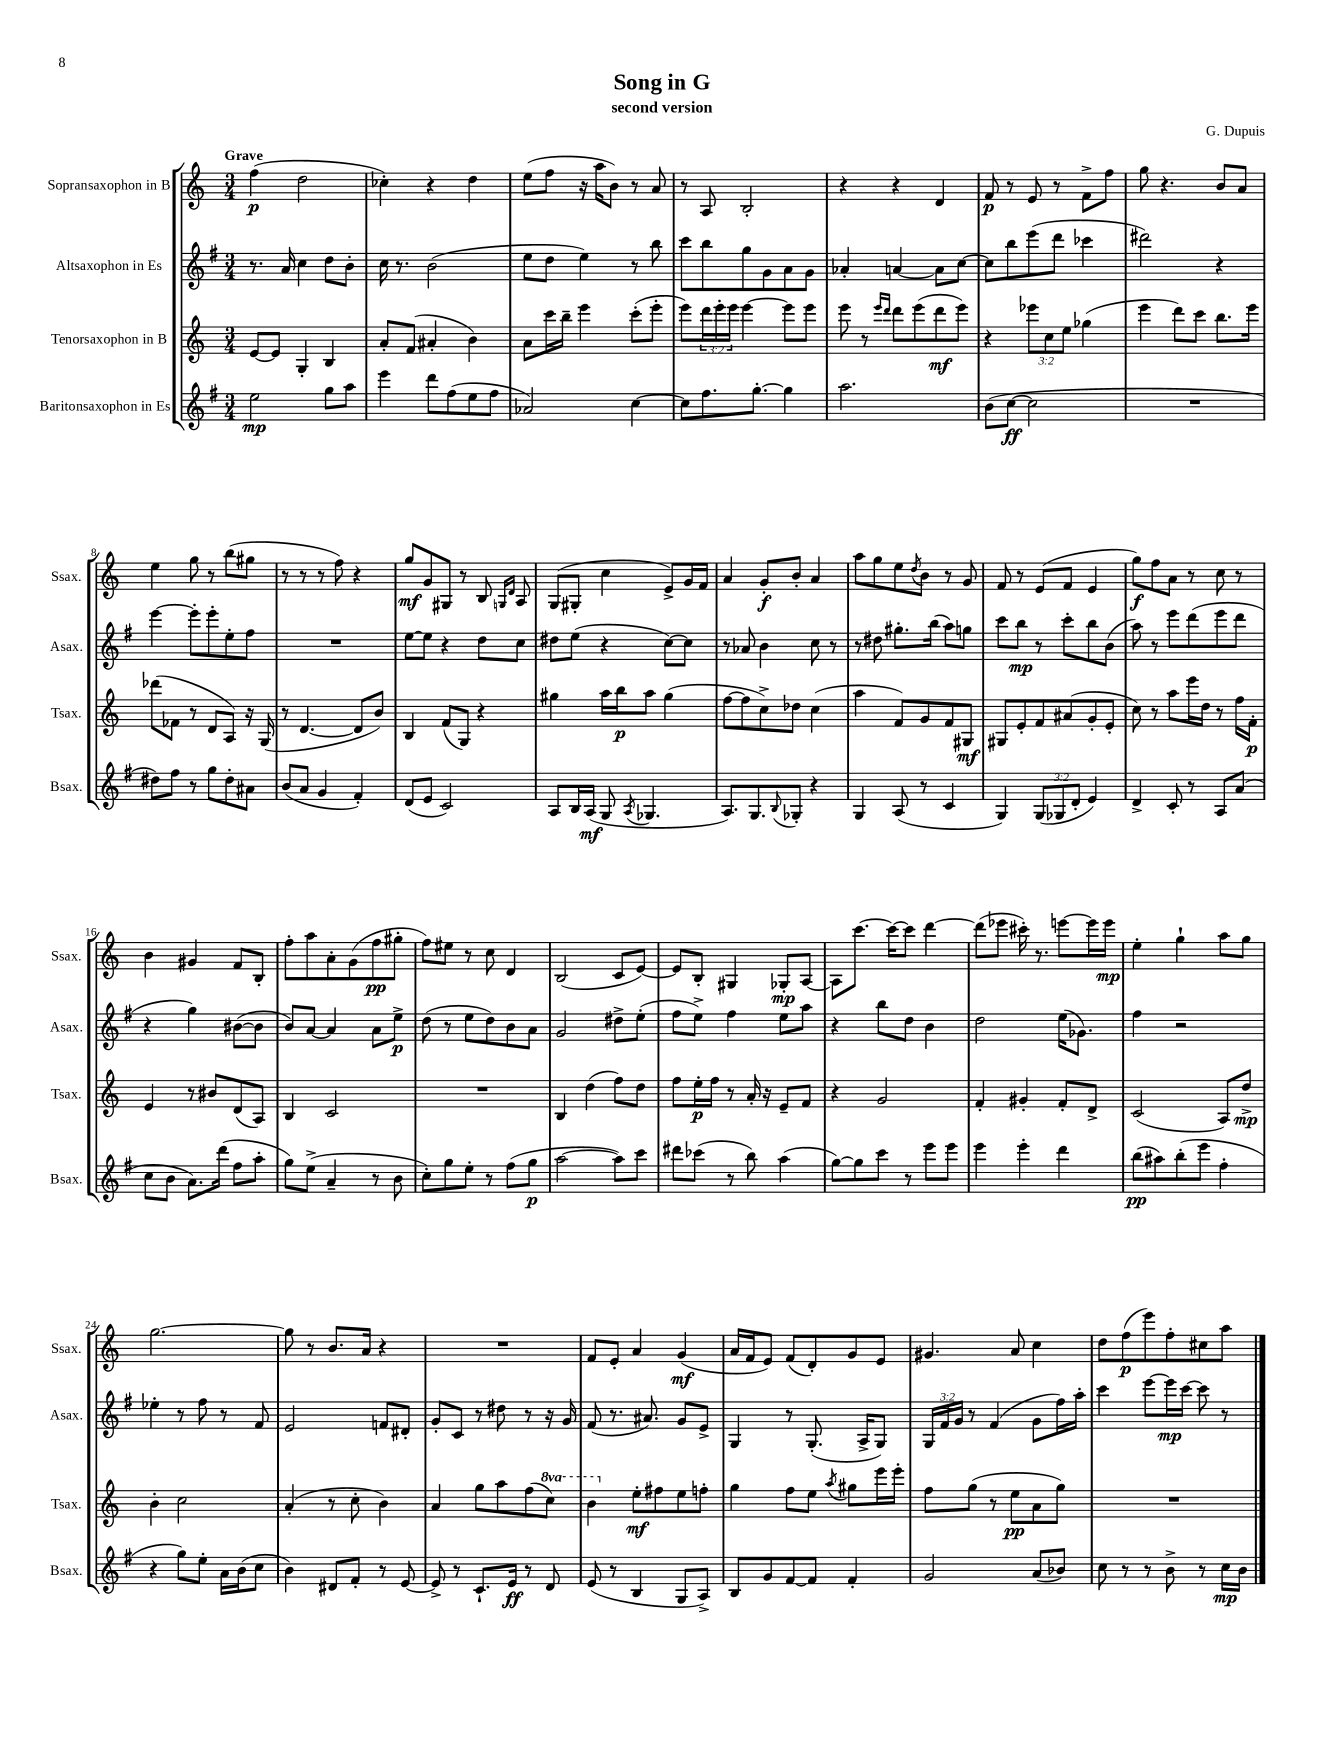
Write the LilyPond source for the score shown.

\header { title = "Song in G" composer = "G. Dupuis" subtitle = "second version" }
<<
\new StaffGroup <<
\new Staff = "s0" \with { instrumentName = "Sopransaxophon in B" shortInstrumentName = "Ssax." } {
    \clef treble \key c \major \numericTimeSignature \time 3/4 \tempo "Grave"
    f''4\p( d''2 |
    ces''4-.) r4 d''4 |
    e''8( f''8 r16 a''16 b'8) r8 a'8 |
    r8 a8 b2-. |
    r4 r4 d'4 |
    f'8\p r8 e'8 r8 f'8-> f''8 |
    g''8 r4. b'8 a'8 |
    e''4 g''8 r8 b''8( gis''8 |
    r8 r8 r8 f''8) r4 |
    g''8\mf g'8 gis8 r8 b8 \grace { g16 d'16 } a8 |
    g8( gis8-. c''4 e'8->) g'16 f'16 |
    a'4 g'8-.\f b'8-. a'4 |
    a''8 g''8 e''8 \acciaccatura { d''8 } b'8 r8 g'8 |
    f'8 r8 e'8( f'8 e'4 |
    g''8\f) f''8 a'8 r8 c''8 r8 |
    b'4 gis'4 f'8 b8-. |
    f''8-. a''8 a'8-. g'8( f''8\pp gis''8-. |
    f''8) eis''8 r8 c''8 d'4 |
    b2( c'8 e'8~) |
    e'8 b8-. gis4 ges8-.\mp a8~ |
    a8 c'''8.~ c'''16~ c'''8 d'''4~ |
    d'''8( ees'''8 cis'''16-.) r8. e'''8~ e'''16 e'''16\mp |
    e''4-. g''4-! a''8 g''8 |
    g''2.~ |
    g''8 r8 b'8. a'16 r4 |
    R2. |
    f'8 e'8-. a'4 g'4\mf( |
    a'16 f'16 e'8) f'8( d'8-.) g'8 e'8 |
    gis'4. a'8 c''4 |
    d''8 f''8\p( e'''8) f''8-. cis''8 a''8 \bar "|." |
}
\new Staff = "s1" \with { instrumentName = "Altsaxophon in Es" shortInstrumentName = "Asax." } {
    \clef treble \key g \major \numericTimeSignature \time 3/4 \override Staff.TupletNumber.text = #tuplet-number::calc-fraction-text
    r8. a'16 c''4 d''8 b'8-. |
    c''16 r8. b'2( |
    e''8 d''8 e''4) r8 b''8 |
    c'''8 b''8 g''8 g'8 a'8 g'8 |
    aes'4-. a'4~ a'8 c''8~ |
    c''8 b''8 e'''8( d'''8 ces'''4 |
    dis'''2) r4 |
    e'''4~ e'''8-. e'''8-. e''8-. fis''8 |
    R2. |
    e''8~ e''8 r4 d''8 c''8 |
    dis''8 e''8( r4 c''8~) c''8 |
    r8 aes'8 b'4 c''8 r8 |
    r8 dis''8 gis''8.-. b''16( a''8) g''8 |
    c'''8 b''8\mp r8 c'''8-. b''8 b'8( |
    a''8) r8 e'''8 d'''8( e'''8 d'''8 |
    r4 g''4) bis'8~( bis'8 |
    b'8) a'8~ a'4 a'8 e''8->\p |
    d''8( r8 e''8 d''8) b'8 a'8 |
    g'2 dis''8-> e''8-.( |
    fis''8 e''8->) fis''4 e''8 a''8 |
    r4 b''8 d''8 b'4 |
    d''2 e''16( ges'8.) |
    fis''4 r2 |
    ees''4-. r8 fis''8 r8 fis'8 |
    e'2 f'8 dis'8-. |
    g'8-. c'8 r8 dis''8 r8 r16 g'16 |
    fis'8( r8. ais'8.) g'8 e'8-> |
    g4 r8 g8.-.( a16-> g8) |
    \tuplet 3/2 { g16 fis'16 g'16 } r8 fis'4( g'8 fis''16) a''16-. |
    c'''4 e'''8~ e'''16\mp c'''16~ c'''8 r8 \bar "|." |
}
\new Staff = "s2" \with { instrumentName = "Tenorsaxophon in B" shortInstrumentName = "Tsax." } {
    \clef treble \key c \major \numericTimeSignature \time 3/4 \override Staff.TupletNumber.text = #tuplet-number::calc-fraction-text \set Staff.ottavationMarkups = #ottavation-simple-ordinals
    e'8~ e'8 g4-. b4 |
    a'8-. f'8( ais'4-. b'4) |
    a'8 c'''16 b''16-- e'''4 c'''8-.( e'''8-. |
    e'''8) \tuplet 3/2 { d'''16 e'''16-. e'''16 } e'''4~ e'''8 e'''8 |
    e'''8 r8 \grace { e'''16 d'''16 } d'''8 e'''8( d'''8\mf e'''8) |
    r4 \tuplet 3/2 { ees'''8 c''8 e''8 } ges''4( |
    e'''4 d'''8) c'''8 b''8. e'''16 |
    des'''8( fes'8 r8 d'8 a8) r16 g16( |
    r8 d'4.~ d'8 b'8) |
    b4 f'8( g8) r4 |
    gis''4 a''16 b''16\p a''8 gis''4( |
    f''8~ f''8 c''8->) des''8 c''4( |
    a''4 f'8) g'8 f'8 gis8\mf |
    gis8 e'8-. f'8 ais'8( g'8-. e'8-. |
    c''8) r8 a''8 e'''16 d''16 r8 f''16 f'16-.\p |
    e'4 r8 bis'8 d'8( a8) |
    b4 c'2 |
    R2. |
    b4 d''4( f''8) d''8 |
    f''8 e''16-.\p f''16 r8 a'16-. r16 e'8-- f'8 |
    r4 g'2 |
    f'4-. gis'4-. f'8-. d'8-> |
    c'2( a8) d''8->\mp |
    b'4-. c''2 |
    a'4-.( r8 c''8-. b'4) |
    a'4 g''8 a''8 f''8( \ottava #1 c'''8) |
    b''4 \ottava #0 e''8-.\mf fis''8 e''8 f''8-. |
    g''4 f''8 e''8 \acciaccatura { a''8 } gis''8 e'''16 e'''16-. |
    f''8 g''8( r8 e''8\pp a'8 g''8) |
    R2. \bar "|." |
}
\new Staff = "s3" \with { instrumentName = "Baritonsaxophon in Es" shortInstrumentName = "Bsax." } {
    \clef treble \key g \major \numericTimeSignature \time 3/4 \override Staff.TupletNumber.text = #tuplet-number::calc-fraction-text
    e''2\mp g''8 a''8 |
    e'''4 d'''8 fis''8( e''8 fis''8 |
    aes'2) c''4~ |
    c''8 fis''8. g''8.~-. g''4 |
    a''2. |
    b'8( c''8~\ff c''2 |
    R2. |
    dis''8) fis''8 r8 g''8 dis''8-. ais'8 |
    b'8( a'8 g'4 fis'4-.) |
    d'8( e'8 c'2) |
    a8 b16 a16\mf( g8 \acciaccatura { a8 } ges4. |
    a8.) g8. \appoggiatura { b8 } ges8-. r4 |
    g4 a8( r8 c'4 |
    g4) \tuplet 3/2 { g8( ges8 d'8-. } e'4) |
    d'4-> c'8-. r8 a8 a'8( |
    c''8 b'8 a'8.) d'''16( fis''8 a''8-. |
    g''8) e''8->( a'4-- r8 b'8 |
    c''8-.) g''8 e''8-. r8 fis''8( g''8\p |
    a''2~ a''8) c'''8 |
    dis'''8 ces'''8( r8 b''8) a''4( |
    g''8~) g''8 c'''8 r8 e'''8 e'''8 |
    e'''4 e'''4-. d'''4 |
    b''8\pp( ais''8) b''8-.( e'''8 fis''4-. |
    r4 g''8) e''8-. a'16 b'16( c''8 |
    b'4) dis'8 fis'8-. r8 e'8~ |
    e'8-> r8 c'8.-! e'16\ff r8 d'8 |
    e'8( r8 b4 g8 a8->) |
    b8 g'8 fis'8~ fis'8 fis'4-. |
    g'2 a'8( bes'8) |
    c''8 r8 r8 b'8-> r8 c''16\mp b'16 \bar "|." |
}
>>
>>
